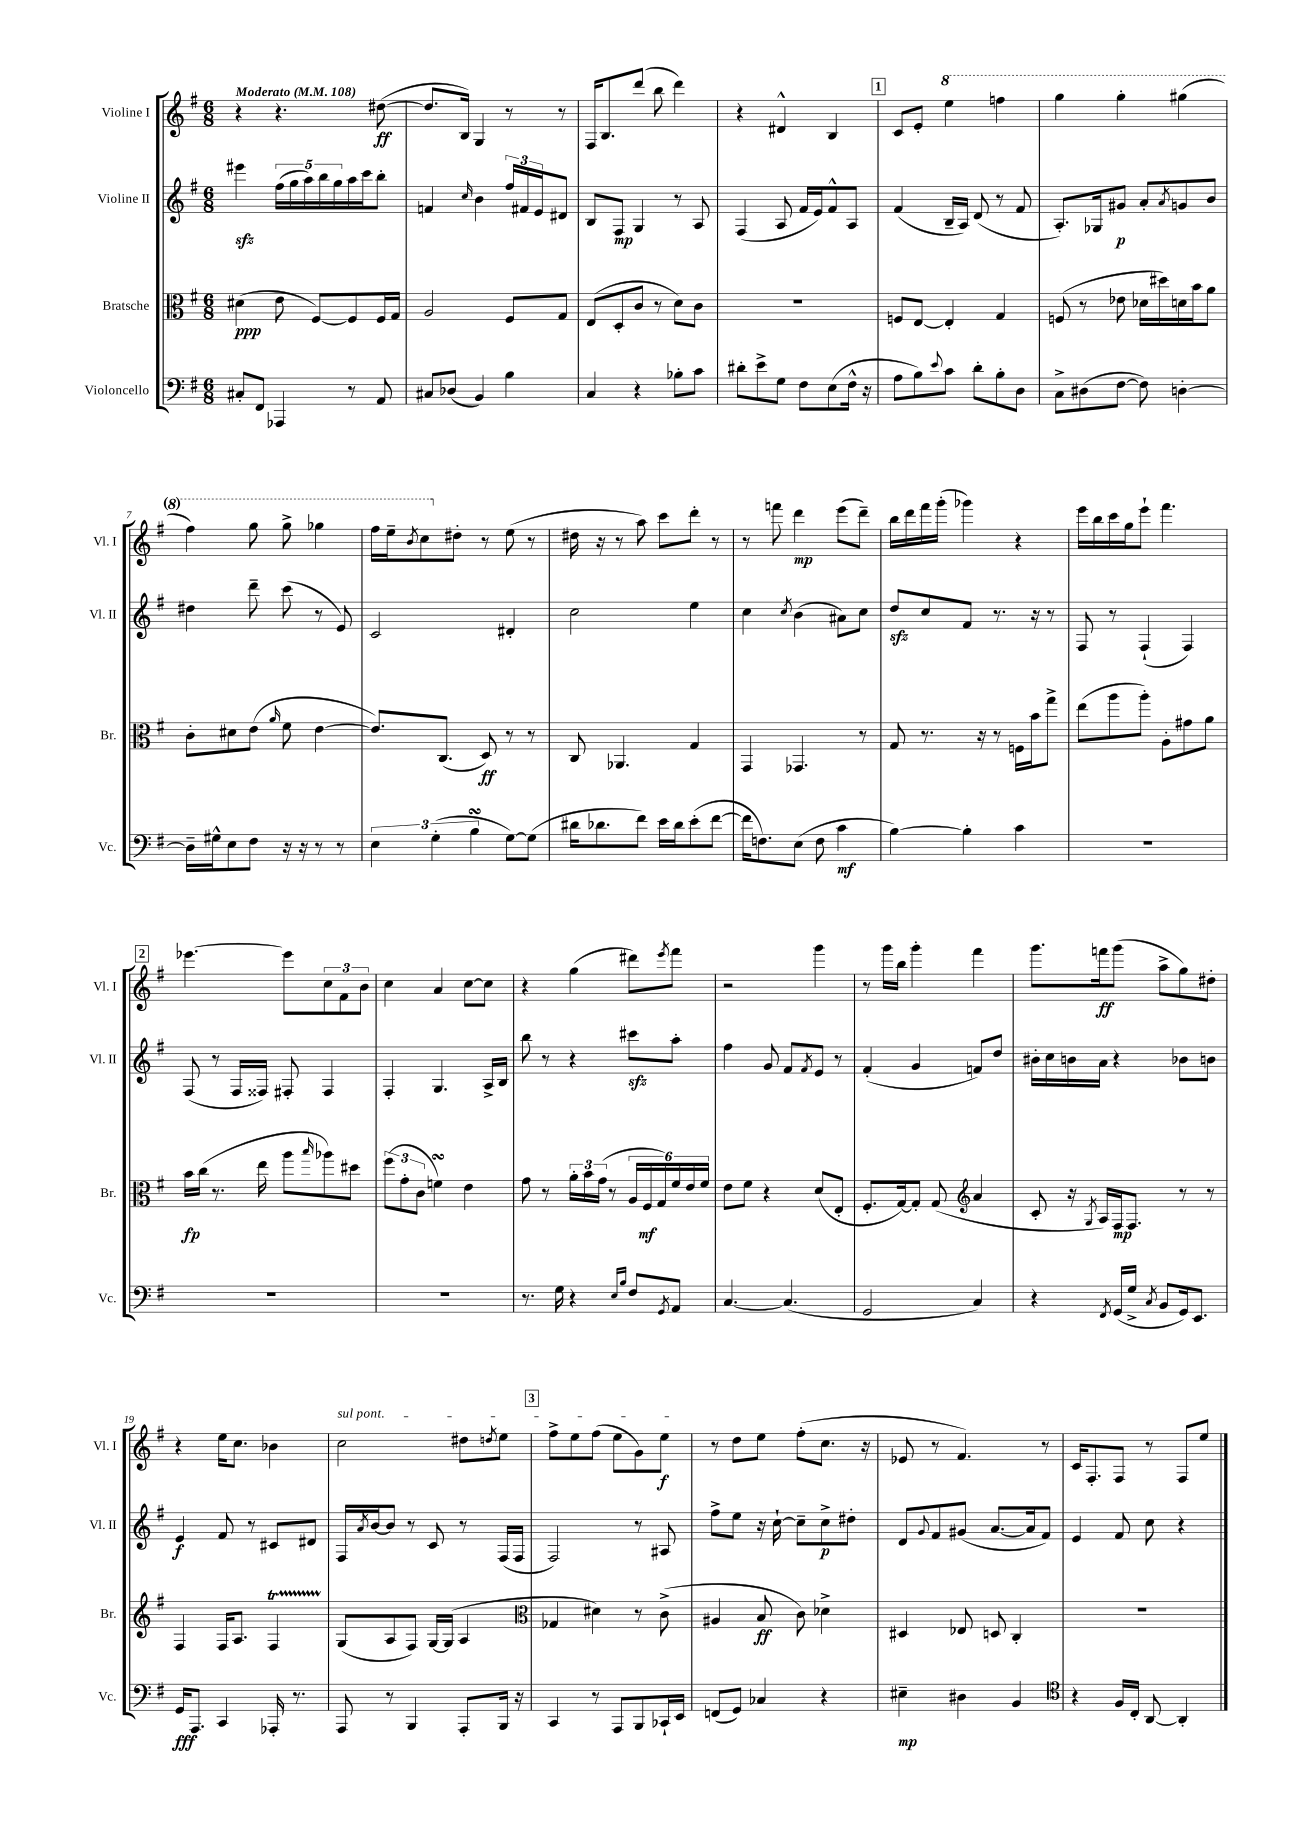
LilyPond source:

<<
\new StaffGroup <<
\new Staff = "s0" \with { instrumentName = "Violine I" shortInstrumentName = "Vl. I" } {
    \clef treble \key g \major \numericTimeSignature \time 6/8 \tempo "Moderato" 4 = 108
    r4 r4. dis''8~\ff( |
    dis''8. b16) g4 r8 r8 |
    fis16 b8. d'''8( b''8 d'''4) |
    r4 dis'4-^ b4 |
    \mark \markup { \box "1" } c'8 e'8-. \ottava #1 e'''4 f'''4 |
    g'''4 g'''4-. gis'''4( |
    fis'''4) g'''8 g'''8-> ges'''4 |
    fis'''16 e'''16-- \acciaccatura { b''8 } c'''8 \ottava #0 dis''8-. r8 e''8( r8 |
    dis''16 r16 r8 a''8) c'''8 d'''8-. r8 |
    r8 f'''8 d'''4\mp e'''8( d'''8--) |
    b''16 d'''16 fis'''16 g'''16-.( ges'''4) r4 |
    e'''16 b''16 c'''16 g''16 e'''8-! fis'''4. |
    \mark \markup { \box "2" } ees'''4.~ ees'''8 \tuplet 3/2 { c''8 fis'8 b'8 } |
    c''4 a'4 c''8~ c''8 |
    r4 g''4( dis'''8) \acciaccatura { e'''8 } fis'''8 |
    r2 g'''4 |
    r8 g'''16 b''16 g'''4-. fis'''4 |
    g'''8. f'''16\ff g'''8( a''8-> g''8) dis''8-. |
    r4 e''16 c''8. bes'4 |
    \once \override TextSpanner.bound-details.left.text = \markup { \italic "sul pont." } c''2\startTextSpan dis''8 \acciaccatura { d''8 } e''8 |
    \mark \markup { \box "3" } fis''8-> e''8 fis''8( e''8 g'8) e''8\f\stopTextSpan |
    r8 d''8 e''8 fis''8-.( c''8. r16 |
    ees'8 r8 fis'4.) r8 |
    c'16 fis8.-. fis8 r8 fis8 e''8 \bar "|." |
}
\new Staff = "s1" \with { instrumentName = "Violine II" shortInstrumentName = "Vl. II" } {
    \clef treble \key g \major \numericTimeSignature \time 6/8
    eis'''4\sfz \tuplet 5/4 { fis''16( g''16 a''16) b''16 g''16 } a''16 c'''16 b''8-. |
    f'4 \grace { c''16 } b'4 \tuplet 3/2 { fis''16 fis'16 e'16 } dis'8 |
    b8 fis8\mp g4 r8 a8 |
    fis4( a8 fis'16 e'16) fis'8-^ a8 |
    \mark \markup { \box "1" } fis'4( b16-- a16) d'8( r8 fis'8 |
    a8.-.) ges16 gis'8\p a'8-. \acciaccatura { a'8 } g'8 b'8 |
    dis''4 d'''8-- c'''8( r8 e'8) |
    c'2 dis'4-. |
    c''2 e''4 |
    c''4 \acciaccatura { c''8 } b'4( ais'8) c''8 |
    d''8\sfz c''8 fis'8 r8. r16 r8 |
    fis8 r8 fis4-!( fis4) |
    \mark \markup { \box "2" } fis8( r8 fis16 fisis16) fis8-. fis4 |
    fis4-. g4. a16-> b16 |
    b''8 r8 r4 cis'''8\sfz a''8-. |
    fis''4 g'8 fis'8 \acciaccatura { fis'8 } e'8 r8 |
    fis'4-.( g'4 f'8) d''8 |
    bis'16-. c''16 b'16 a'16 r4 bes'8 b'8 |
    e'4\f fis'8 r8 cis'8 dis'8 |
    fis16 \acciaccatura { a'8 } b'16~ b'8 r8 c'8 r8 fis16( fis16 |
    \mark \markup { \box "3" } fis2) r8 ais8 |
    fis''8-> e''8 r16 c''16~-! c''8-- c''8->\p dis''8-. |
    d'8 \appoggiatura { g'8 } fis'8 gis'8( a'8.~ a'16 fis'8) |
    e'4 fis'8 c''8 r4 \bar "|." |
}
\new Staff = "s2" \with { instrumentName = "Bratsche" shortInstrumentName = "Br." } {
    \clef alto \key g \major \numericTimeSignature \time 6/8
    dis'4\ppp( e'8 fis8~) fis8 fis16 g16 |
    a2 fis8 g8 |
    e8( d8-. c'8 r8 d'8) c'8 |
    R2. |
    \mark \markup { \box "1" } f8 e8~ e4-. g4 |
    f8( r8 ees'8 des'16 dis''16) d'16 b'16 a'8 |
    c'8-. dis'8 e'8( \grace { a'16 } fis'8 e'4~ |
    e'8.) c8.( d8\ff) r8 r8 |
    c8 aes,4. g4 |
    g,4 ges,4. r8 |
    g8 r8. r16 r8 f16 b'16 g''8-> |
    e''8( a''8 a''8-.) a8-. gis'8 a'8 |
    \mark \markup { \box "2" } b'16\fp c''16( r8. e''16 a''8 \grace { b''16 } aes''8) dis''8 |
    \tuplet 3/2 { fis''8( g'8-. c'8 } f'4\turn) e'4 |
    g'8 r8 \tuplet 3/2 { a'16-. b'16 g'16( } r8 \tuplet 6/4 { a16 fis16\mf g16) fis'16 e'16 fis'16 } |
    e'8 fis'8 r4 d'8( e8-. |
    fis8.-. g16~) g8-. g8( \clef treble a'4 |
    c'8-. r16 \acciaccatura { g8 } a16) fis16\mp fis8. r8 r8 |
    fis4 fis16 a8. fis4\startTrillSpan |
    g8\stopTrillSpan( a8 fis8) g16~ g16( a4 |
    \mark \markup { \box "3" } \clef alto ges4 dis'4) r8 c'8->( |
    ais4 b8\ff c'8) des'4-> |
    dis4 ees8 d8 c4-. |
    R2. \bar "|." |
}
\new Staff = "s3" \with { instrumentName = "Violoncello" shortInstrumentName = "Vc." } {
    \clef bass \key g \major \numericTimeSignature \time 6/8
    cis8-. fis,8 aes,,4 r8 a,8 |
    cis8 des8( b,4) b4 |
    c4 r4 bes8-. c'8 |
    dis'8-. e'8-> g8 fis8 e8( fis16-^ r16 |
    \mark \markup { \box "1" } a8 b8) \appoggiatura { e'8 } c'8 d'8-. b8-. d8 |
    c8-> dis8( fis8~ fis8) d4~-. |
    d16-- gis16-^ e8 fis8 r16 r16 r8 r8 |
    \tuplet 3/2 { e4 g4-.( b4\turn } g8~) g8( |
    dis'16 des'8. fis'8) e'16 des'16 e'8-.( fis'8~ |
    fis'16 f8.) e8( f8 c'4\mf |
    b4~) b4-. c'4 |
    R2. |
    \mark \markup { \box "2" } R2. |
    R2. |
    r8. g16 r4 \grace { e16 b16 } fis8 \acciaccatura { g,8 } a,8 |
    c4.~ c4.( |
    g,2 c4) |
    r4 \acciaccatura { fis,8 } g,16( g16-> \acciaccatura { c8 } b,8 g,16) e,8. |
    g,16\fff a,,8. c,4 aes,,16-. r8. |
    a,,8 r8 b,,4 a,,8-. b,,16 r16 |
    \mark \markup { \box "3" } c,4 r8 a,,8 b,,8 ces,16-! e,16 |
    f,8( g,8) ces4 r4 |
    eis4--\mp dis4 b,4 |
    \clef tenor r4 fis16 c16-. a,8~ a,4-. \bar "|." |
}
>>
>>
